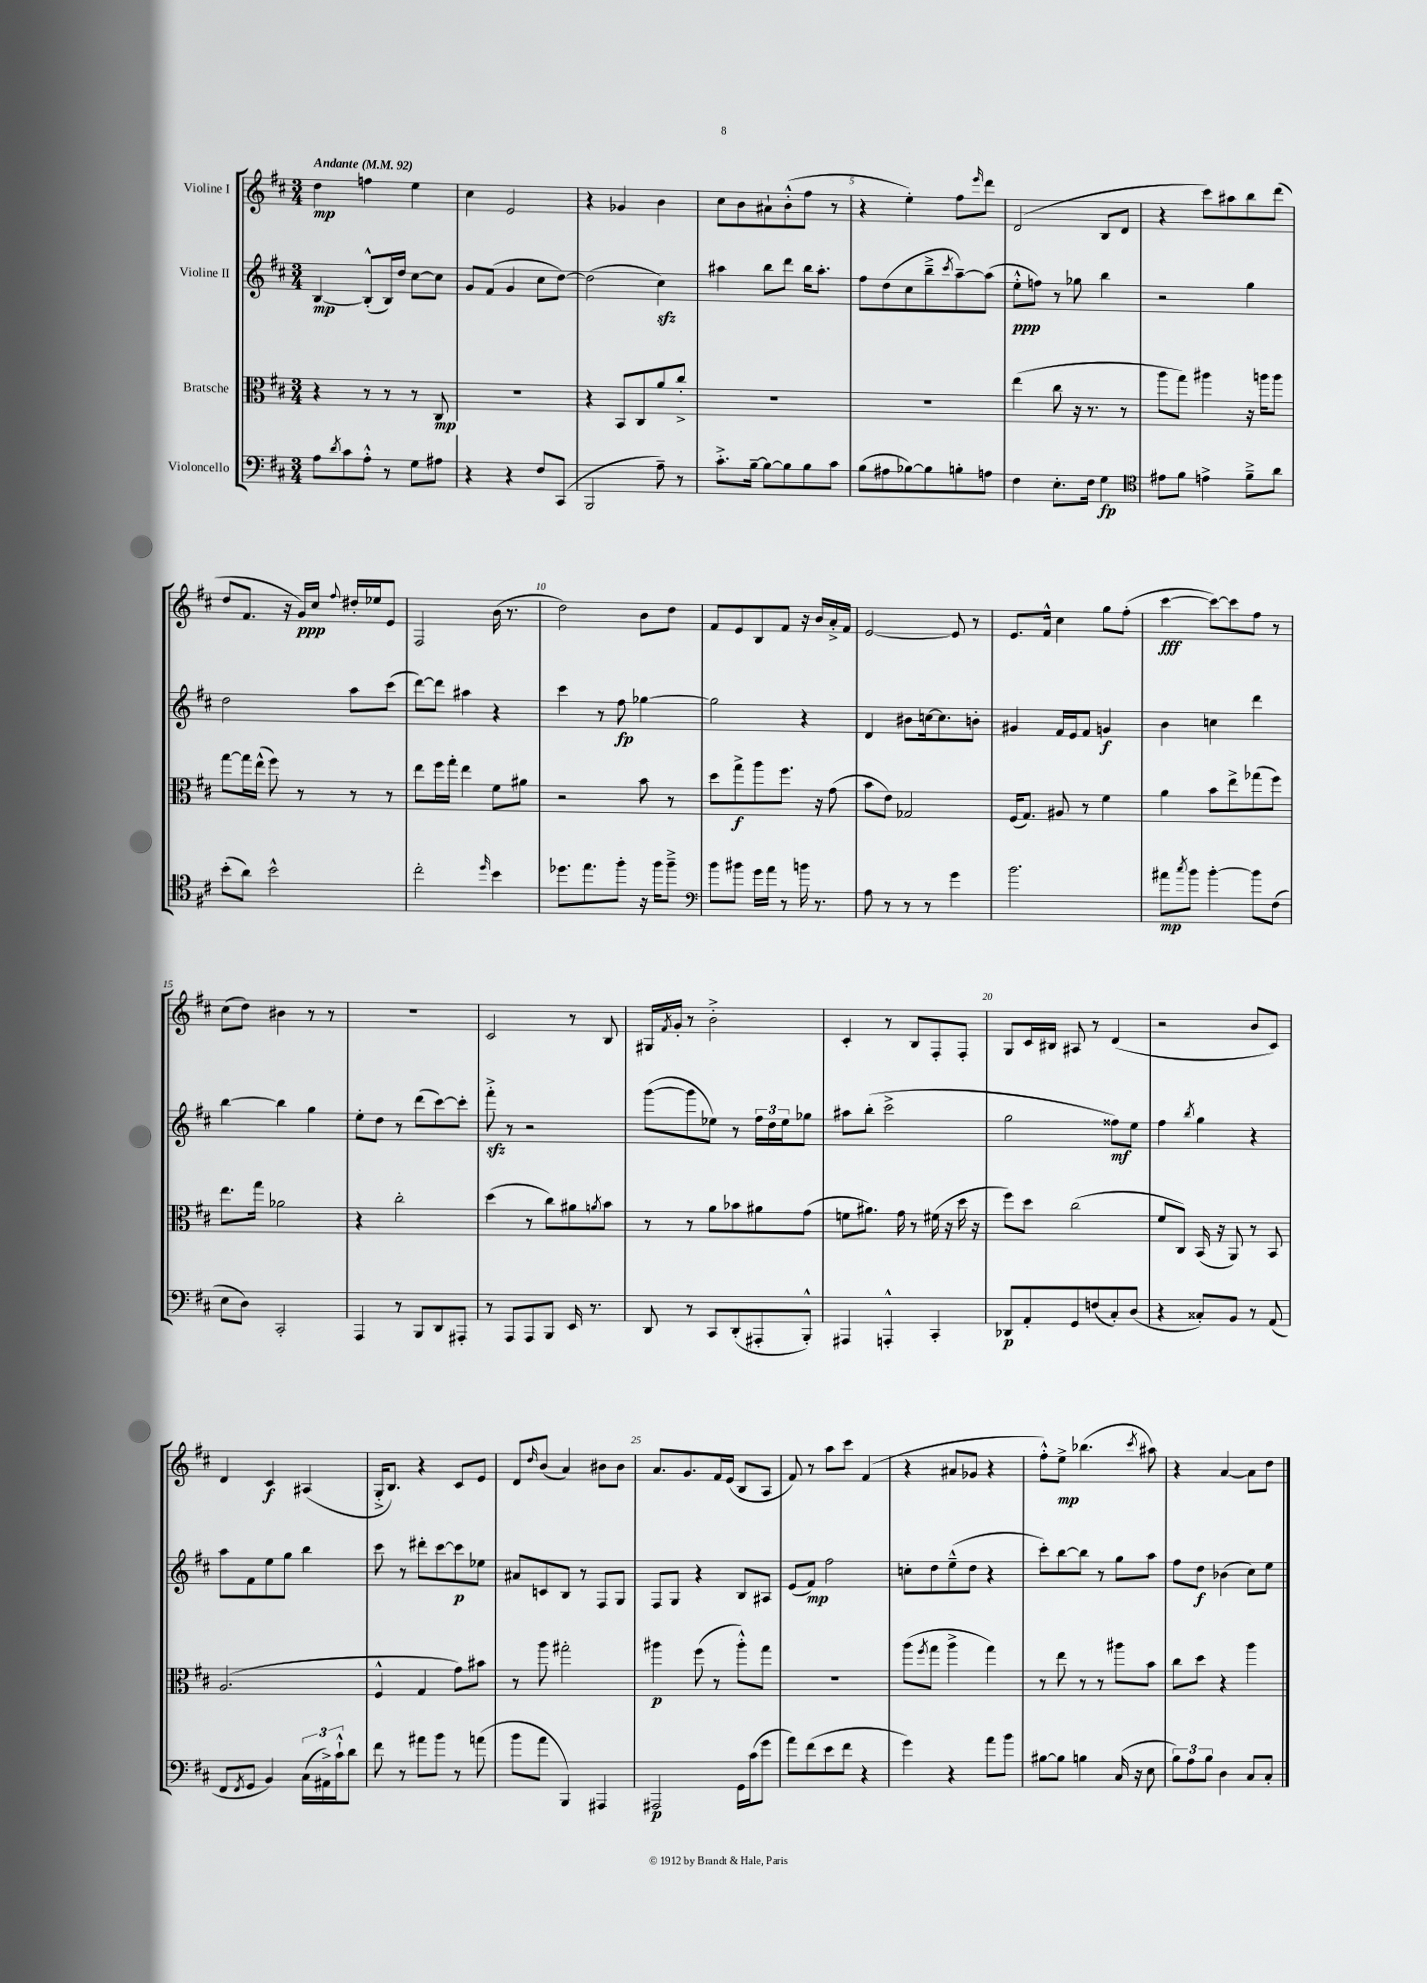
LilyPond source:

<<
\new StaffGroup <<
\new Staff = "s0" \with { instrumentName = "Violine I" } {
    \clef treble \key d \major \numericTimeSignature \time 3/4 \tempo "Andante" 4 = 92
    d''4\mp f''4 e''4 |
    cis''4 e'2 |
    r4 ges'4 b'4 |
    cis''8 b'8 ais'8-! b'8-.-^( fis''8 r8 |
    r4 e''4-.) fis''8 \grace { e'''16 } d'''8 |
    d'2( b8 d'8 |
    r4 cis'''8) ais''8 b''8 d'''8( |
    d''8 fis'8. r16 g'16\ppp) cis''16 \appoggiatura { fis''8 } dis''16-. ees''16 e'8 |
    fis2 b'16( r8. |
    d''2) b'8 d''8 |
    fis'8 e'8 b8 fis'8 r16 b'16 a'16-.-> fis'16 |
    e'2~ e'8 r8 |
    e'8. fis'16-^ cis''4 g''8 fis''8-.( |
    cis'''4~\fff cis'''8~) cis'''8 fis''8 r8 |
    cis''8( d''8) bis'4 r8 r8 |
    R2. |
    cis'2 r8 b8 |
    gis16 \acciaccatura { fis'8 } g'16-. r8 b'2-.-> |
    cis'4-. r8 b8 fis8-. fis8-. |
    g8 cis'16 bis16 ais8 r8 d'4( |
    r2 b'8 cis'8) |
    d'4 cis'4\f ais4( |
    g16-.-> b8.) r4 cis'8 e'8 |
    d'8 \grace { d''16 } b'8( a'4) bis'8 bis'8 |
    a'8. g'8. fis'16 e'16( b8 a8 |
    fis'8) r8 a''8 cis'''8 fis'4( |
    r4 ais'8 ges'8 r4 |
    fis''8-.-^) e''8->\mp bes''4.( \acciaccatura { cis'''8 } ais''8) |
    r4 a'4~ a'8 d''8 \bar "|." |
}
\new Staff = "s1" \with { instrumentName = "Violine II" } {
    \clef treble \key d \major \numericTimeSignature \time 3/4
    b4~\mp b8-.-^( b16) d''16 cis''8~ cis''8 |
    g'8 fis'8( g'4 cis''8 d''8~) |
    d''2( cis''4\sfz) |
    ais''4 b''8 d'''8 b''16 ais''8.-. |
    fis''8 d''8( cis''8 b''8---> \acciaccatura { cis'''8 } a''8~--) a''8( |
    e''8-.-^\ppp f''8) r8 ges''8 b''4 |
    r2 g''4 |
    d''2 a''8 cis'''8( |
    d'''8~) d'''8 ais''4 r4 |
    cis'''4 r8 fis''8\fp ges''4~ |
    ges''2 r4 |
    d'4 bis'8 c''16~ c''8. b'8-. |
    gis'4 fis'16 e'16 fis'8 g'4\f |
    b'4 c''4 d'''4 |
    b''4~ b''4 g''4 |
    e''8-. d''8 r8 d'''8( cis'''8~) cis'''8-. |
    fis'''8-.->\sfz r8 r2 |
    g'''8~( g'''8 ees''8) r8 \tuplet 3/2 { fis''16 d''16 ees''16 } ges''8 |
    ais''8 b''8-.( cis'''2-> |
    g''2 fisis''8\mf) e''8 |
    fis''4 \acciaccatura { b''8 } g''4 r4 |
    a''8 fis'8 e''8 g''8 b''4 |
    cis'''8 r8 dis'''8-. cis'''8~ cis'''8\p ees''8 |
    ais'8 c'8 b8 r8 fis8 g8 |
    fis8 g8 r4 b8 ais8 |
    e'8( fis'8\mp) fis''2 |
    c''8-. d''8 e''8---^( d''8 r4 |
    cis'''8-.) b''8~ b''8 r8 g''8 a''8 |
    fis''8 d''8\f bes'4( cis''8) e''8 \bar "|." |
}
\new Staff = "s2" \with { instrumentName = "Bratsche" } {
    \clef alto \key d \major \numericTimeSignature \time 3/4
    r4 r8 r8 r8 cis8\mp |
    R2. |
    r4 b,8 cis8 a'8 cis''8-.-> |
    R2. |
    R2. |
    e''4( cis''8 r16 r8. r8 |
    a''8 g''8) ais''4 r16 a''16 a''8 |
    g''8~ g''16 e''16-^( fis''8) r8 r8 r8 |
    e''8 fis''16 g''16-. e''4 fis'8 ais'8 |
    r2 b'8 r8 |
    d''8 g''8->\f a''8 fis''8. r16 g'8( |
    b'8 e'8) ges2 |
    fis16( g8.) ais8 r8 fis'4 |
    a'4 b'8 e''8-> ges''8( fis''8) |
    e''8. g''16 aes'2 |
    r4 cis''2-. |
    d''4( r8 cis''8) ais'8 \acciaccatura { a'8 } b'8 |
    r8 r8 a'8 bes'8 ais'8 g'8( |
    f'8 ais'8.) g'16 r8 fis'16( r16 d''16 r16 |
    fis''8) d''8 cis''2( |
    fis'8 cis8) b,16( r16 a,8) r8 b,8 |
    a2.( |
    fis4-^ g4 g'8) bis'8 |
    r8 a''8 gis''2-. |
    ais''4\p fis''8( r8 ais''8-.-^) g''8 |
    R2. |
    a''8( \acciaccatura { fis''8 } g''8 a''4-> g''4) |
    r8 e''8 r8 r8 ais''8 b'8 |
    cis''8 d''8 r4 a''4 \bar "|." |
}
\new Staff = "s3" \with { instrumentName = "Violoncello" } {
    \clef bass \key d \major \numericTimeSignature \time 3/4
    a8 \acciaccatura { d'8 } cis'8 a8-.-^ r8 g8 ais8 |
    r4 r4 fis8 cis,8( |
    b,,2 a8--) r8 |
    cis'8.-.-> b16~-- b8~ b8 b8 cis'8 |
    b8( ais8 bes8~) bes8 b8-. a8 |
    fis4 e8.-. fis16 g4\fp |
    \clef tenor eis'8 fis'8 e'4-> fis'8---> a'8 |
    b'8-.( a'8) b'2-^ |
    cis''2-. \grace { d''16 } b'4 |
    des''8. e''8. fis''8-. r16 fis''16 fis''8---> |
    \clef bass b'8 bis'8 g'16 a'16 r8 b'16 r8. |
    a8 r8 r8 r8 g'4 |
    b'2. |
    ais'8\mp \acciaccatura { cis''8 } b'8 b'4~-. b'8 fis8( |
    e8 d8) cis,2-. |
    a,,4 r8 b,,8 d,8 ais,,8-. |
    r8 a,,8 a,,8 b,,8 e,16 r8. |
    d,8 r8 cis,8 d,8-.( ais,,8-. b,,8-.-^) |
    ais,,4 a,,4-.-^ cis,4-. |
    des,8\p a,8-. g,8 f8( cis8-.) d8( |
    r4 cisis8-.) b,8 r8 a,8( |
    fis,8 \acciaccatura { fis,8 } g,8 b,4) \tuplet 3/2 { cis16( ais,16->) cis'16-!-^ } d'8 |
    fis'8 r8 ais'8 b'8 r8 a'8( |
    b'8 a'8 b,,4) ais,,4 |
    ais,,2\p g,16 cis'16( g'8 |
    a'8) fis'8( e'8 fis'8 r4 |
    g'4) r4 a'8 b'8 |
    bis8~ bis8 b4 cis16( r16 e8 |
    \tuplet 3/2 { b8) a8 b8 } d4 cis8 cis8-. \bar "|." |
}
>>
>>
\layout { \context { \Score \override BarNumber.break-visibility = ##(#f #t #t) barNumberVisibility = #(every-nth-bar-number-visible 5) } }
